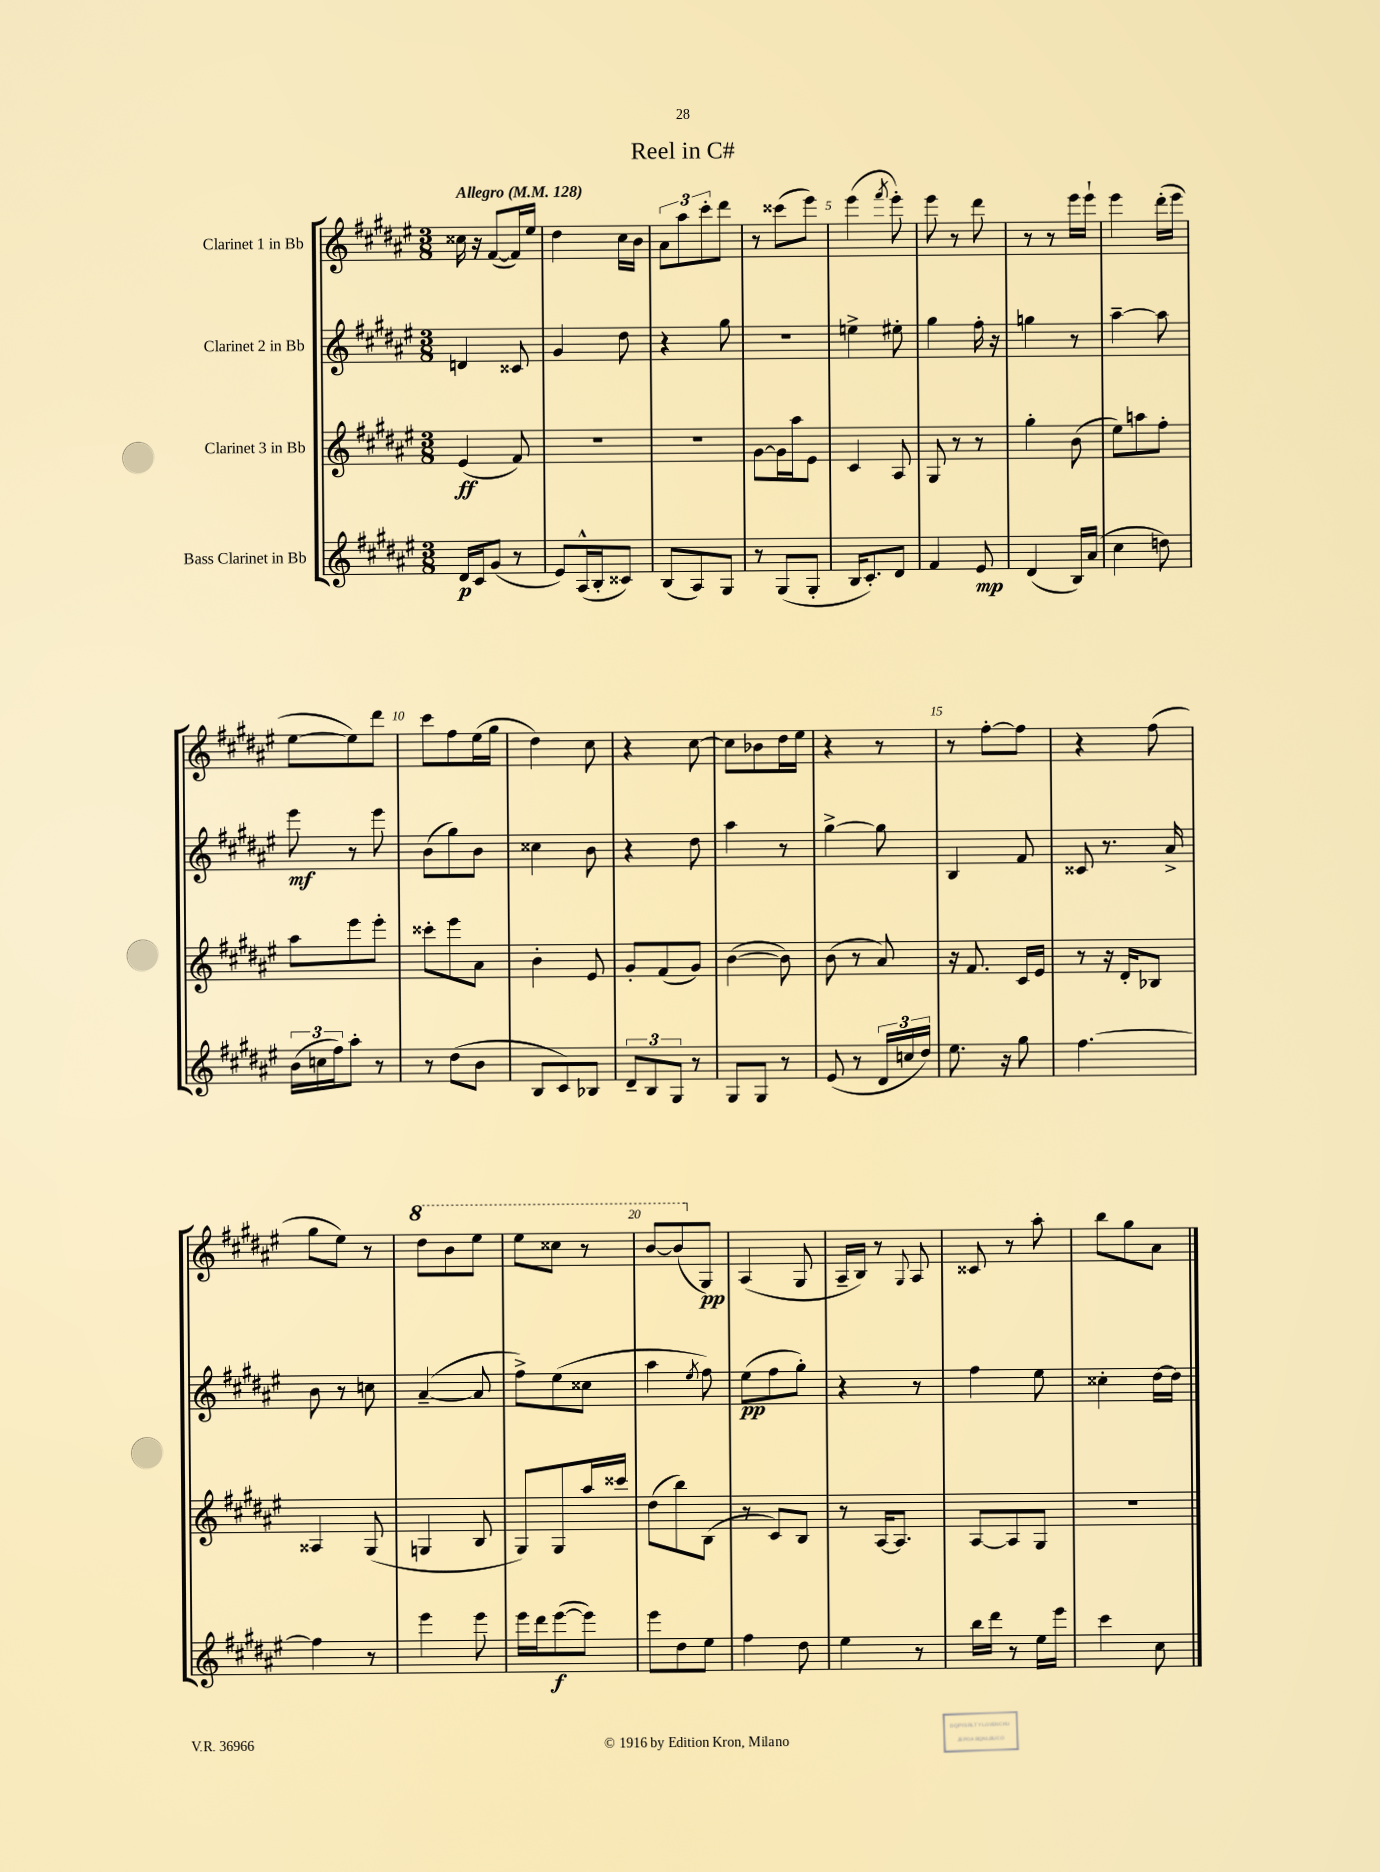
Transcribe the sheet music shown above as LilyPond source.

\header { title = "Reel in C#" }
<<
\new StaffGroup <<
\new Staff = "s0" \with { instrumentName = "Clarinet 1 in Bb" } {
    \clef treble \key fis \major \numericTimeSignature \time 3/8 \tempo "Allegro" 4 = 128
    cisis''16 r16 fis'8~( fis'16) eis''16 |
    dis''4 cis''16 b'16 |
    \tuplet 3/2 { ais'8 ais''8 cis'''8-. } dis'''8 |
    r8 cisis'''8( eis'''8) |
    eis'''4( \acciaccatura { fis'''8 } eis'''8-.) |
    eis'''8 r8 dis'''8 |
    r8 r8 eis'''16 eis'''16-! |
    eis'''4 dis'''16-.( eis'''16 |
    eis''8~ eis''8) dis'''8 |
    cis'''8 fis''8 eis''16( gis''16 |
    dis''4) cis''8 |
    r4 cis''8~ |
    cis''8 bes'8 dis''16 eis''16 |
    r4 r8 |
    r8 fis''8~-. fis''8 |
    r4 fis''8( |
    gis''8 eis''8) r8 |
    \ottava #1 dis'''8 b''8 eis'''8 |
    eis'''8 cisis'''8 r8 |
    b''8~ b''8( \ottava #0 gis8\pp) |
    ais4( gis8 |
    ais16-- b16) r8 \appoggiatura { gis8 } ais8 |
    cisis'8 r8 ais''8-. |
    b''8 gis''8 ais'8 \bar "|." |
}
\new Staff = "s1" \with { instrumentName = "Clarinet 2 in Bb" } {
    \clef treble \key fis \major \numericTimeSignature \time 3/8
    d'4 cisis'8 |
    gis'4 dis''8 |
    r4 gis''8 |
    R4. |
    e''4-> eis''8-. |
    gis''4 fis''16-. r16 |
    g''4 r8 |
    ais''4~-- ais''8 |
    eis'''8\mf r8 eis'''8 |
    b'8( gis''8) b'8 |
    cisis''4 b'8 |
    r4 dis''8 |
    ais''4 r8 |
    gis''4~-> gis''8 |
    b4 fis'8 |
    cisis'8 r8. ais'16-> |
    b'8 r8 c''8 |
    ais'4~--( ais'8 |
    fis''8->) eis''8( cisis''8 |
    ais''4 \acciaccatura { eis''8 } fis''8) |
    eis''8\pp( fis''8 gis''8-.) |
    r4 r8 |
    fis''4 eis''8 |
    cisis''4-. dis''16~ dis''16 \bar "|." |
}
\new Staff = "s2" \with { instrumentName = "Clarinet 3 in Bb" } {
    \clef treble \key fis \major \numericTimeSignature \time 3/8
    eis'4\ff( fis'8) |
    R4. |
    R4. |
    gis'8~ gis'16 ais''16 eis'8 |
    cis'4 ais8 |
    gis8 r8 r8 |
    gis''4-. b'8( |
    eis''8) a''8 fis''8-. |
    ais''8 eis'''8 eis'''8-. |
    cisis'''8-. eis'''8 ais'8 |
    b'4-. eis'8 |
    gis'8-. fis'8( gis'8) |
    b'4~( b'8) |
    b'8( r8 ais'8) |
    r16 fis'8. cis'16 eis'16 |
    r8 r16 dis'16-. bes8 |
    aisis4 gis8( |
    g4 b8 |
    gis8) gis8 ais''16 cisis'''16 |
    dis''8( b''8) b8( |
    r8 cis'8) b8 |
    r8 ais16~ ais8. |
    ais8~ ais8 gis8 |
    R4. \bar "|." |
}
\new Staff = "s3" \with { instrumentName = "Bass Clarinet in Bb" } {
    \clef treble \key fis \major \numericTimeSignature \time 3/8
    dis'16\p cis'16 gis'8( r8 |
    eis'8) ais16-^( b16-. cisis'8) |
    b8( ais8) gis8 |
    r8 gis8( gis8-. |
    b16 cis'8.-.) dis'8 |
    fis'4 eis'8\mp |
    dis'4( b16) ais'16( |
    cis''4 d''8) |
    \tuplet 3/2 { b'16( c''16 fis''16) } ais''8-. r8 |
    r8 dis''8( b'8 |
    b8 cis'8) bes8 |
    \tuplet 3/2 { dis'8-- b8 gis8 } r8 |
    gis8 gis8 r8 |
    eis'8( r8 \tuplet 3/2 { dis'16 c''16 dis''16) } |
    eis''8. r16 gis''8 |
    fis''4.~ |
    fis''4 r8 |
    eis'''4 eis'''8 |
    eis'''16 dis'''16 eis'''8~\f( eis'''8) |
    eis'''8 dis''8 eis''8 |
    fis''4 dis''8 |
    eis''4 r8 |
    b''16 dis'''16 r8 eis''16 eis'''16 |
    cis'''4 cis''8 \bar "|." |
}
>>
>>
\layout { \context { \Score \override BarNumber.break-visibility = ##(#f #t #t) barNumberVisibility = #(every-nth-bar-number-visible 5) } }
